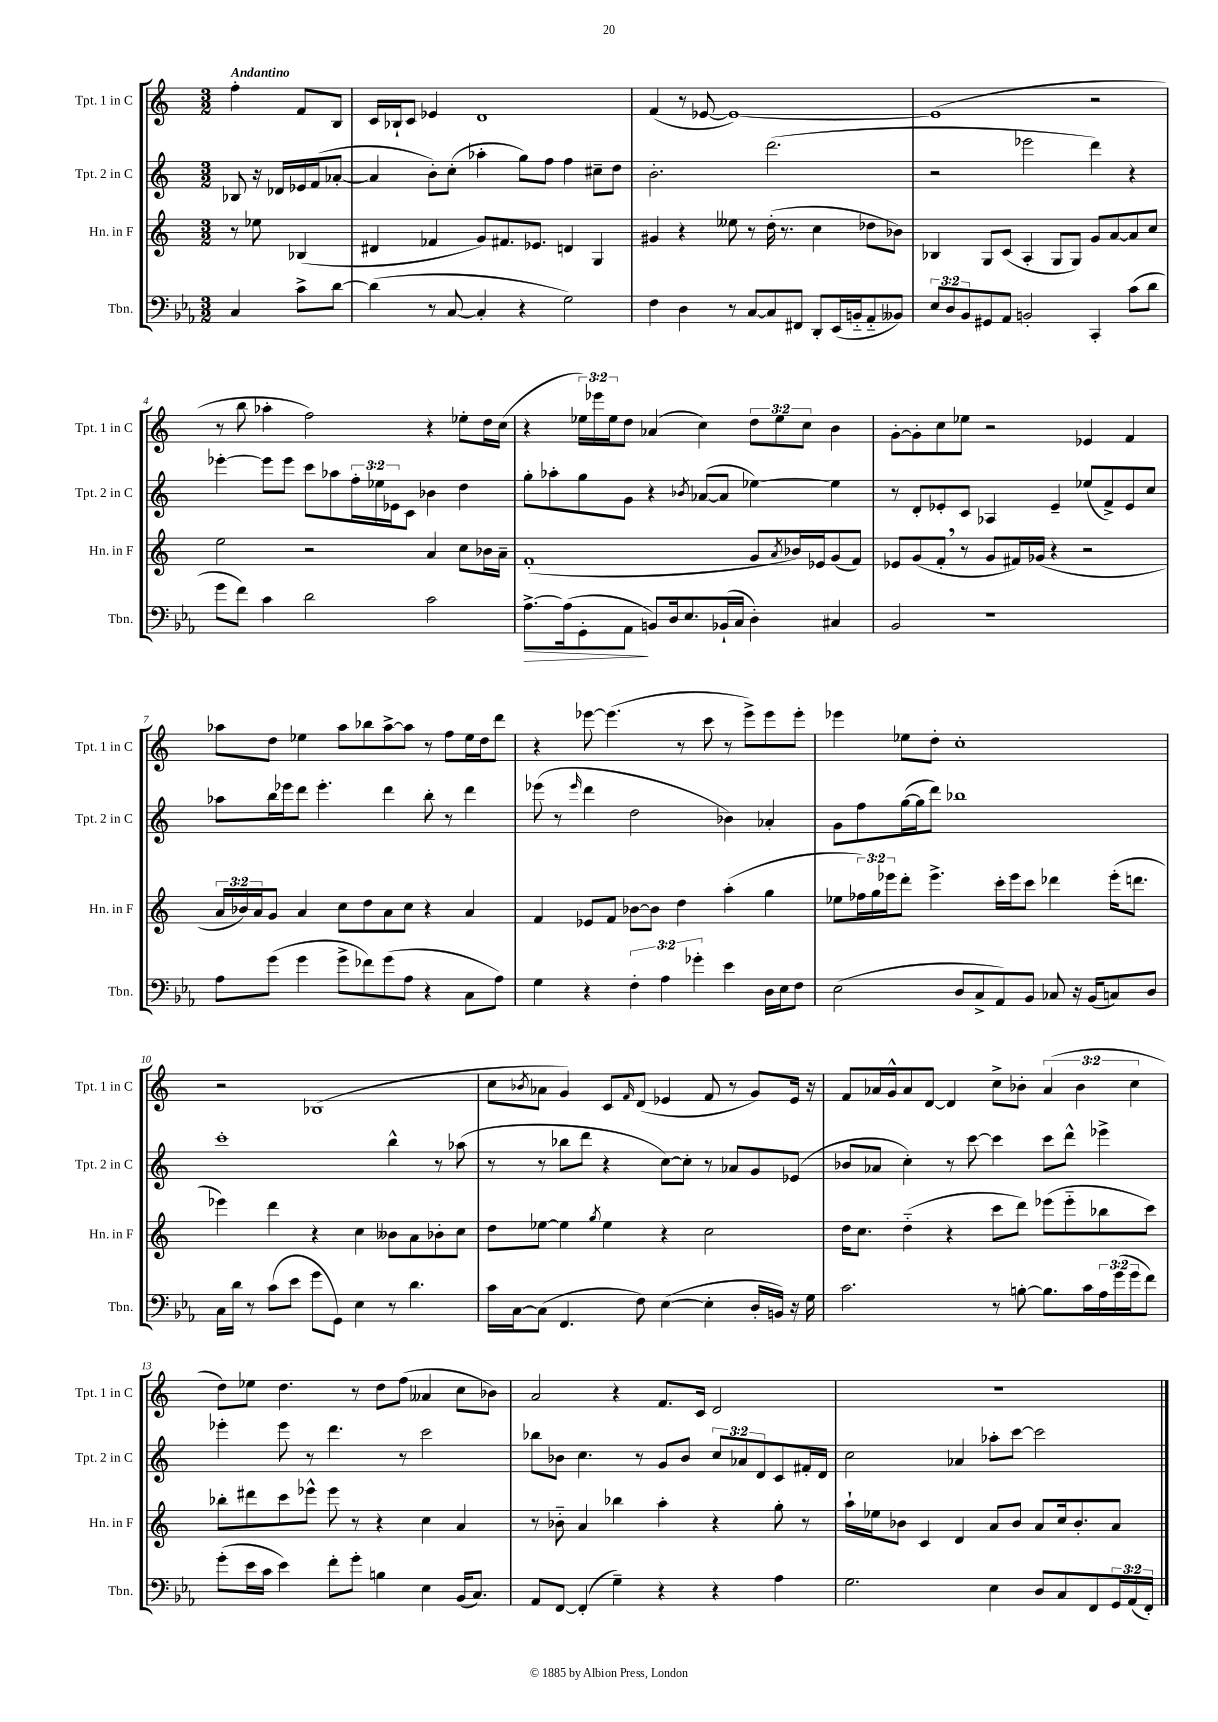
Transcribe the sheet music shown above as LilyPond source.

<<
\new StaffGroup <<
\new Staff = "s0" \with { instrumentName = "Tpt. 1 in C" shortInstrumentName = "Tpt. 1 in C" } {
    \clef treble \key c \major \numericTimeSignature \time 3/2 \override Staff.TupletNumber.text = #tuplet-number::calc-fraction-text \partial 2 \tempo "Andantino"
    f''4-. f'8 b8 |
    c'16 bes16-! c'8 ees'4 d'1 |
    f'4( r8 ees'8~ ees'1~) |
    ees'1( r2 |
    r8 b''8 aes''4-. f''2) r4 ees''8-. d''16 c''16( |
    r4 \tuplet 3/2 { ees''16) ees'''16 ees''16 } d''8 aes'4( c''4) \tuplet 3/2 { d''8 ees''8 c''8 } b'4 |
    g'8~-. g'8-. c''8 ees''8 r2 ees'4 f'4 |
    aes''8 d''8 ees''4 aes''8 bes''8 aes''8~-> aes''8 r8 f''8 ees''16 d''16 d'''8 |
    r4 ees'''8~ ees'''4.( r8 c'''8 r8 ees'''8->) ees'''8 ees'''8-. |
    ees'''4 ees''8 d''8-. c''1-. |
    r2 bes1( |
    c''8 \acciaccatura { bes'8 } aes'8 g'4) c'8 \grace { f'16 } d'8( ees'4 f'8 r8 g'8) ees'16 r16 |
    f'8 aes'16 g'16-^ aes'8 d'8~ d'4 c''8-> bes'8-. \tuplet 3/2 { aes'4( bes'4 c''4 } |
    d''8) ees''8 d''4. r8 d''8 f''8( aeses'4 c''8 bes'8) |
    a'2 r4 f'8. c'16 d'2 |
    R1. \bar "|." |
}
\new Staff = "s1" \with { instrumentName = "Tpt. 2 in C" shortInstrumentName = "Tpt. 2 in C" } {
    \clef treble \key c \major \numericTimeSignature \time 3/2 \override Staff.TupletNumber.text = #tuplet-number::calc-fraction-text \partial 2
    bes8 r16 des'16 ees'16 f'16( aes'8~-. |
    aes'4 b'8-.) c''8-.( aes''4-. g''8) f''8 f''4 cis''8-- d''8 |
    b'2.-. d'''2.( |
    r2 ees'''2 d'''4) r4 |
    ees'''4~-. ees'''8 ees'''8 c'''8 aes''8 \tuplet 3/2 { f''16-. ees''16 ees'16 } c'8 bes'4 d''4 |
    g''8-. aes''8-. g''8 g'8 r4 \acciaccatura { bes'8 } aes'8~( aes'8 ees''4~) ees''4 |
    r8 d'8-. ees'8-. c'8 aes4 ees'4-- ees''8( f'8->) ees'8 c''8 |
    aes''8 b''16 ees'''16 d'''8 ees'''4.-. d'''4 b''8-. r8 d'''4 |
    ees'''8( r8 \grace { ees'''16 } d'''4 d''2 bes'4) aes'4-. |
    g'8 f''8 g''16~( g''16 d'''8) bes''1 |
    c'''1-. b''4-^ r8 aes''8( |
    r8 r8 bes''8 d'''8 r4 c''8~) c''8-. r8 aes'8 g'8 ees'8( |
    bes'8 aes'8 c''4-.) r8 c'''8~ c'''4 c'''8 d'''8-^ ees'''4-> |
    ees'''4-. ees'''8 r8 d'''4. r8 c'''2 |
    bes''8 bes'8 c''4. r8 g'8 bes'8 \tuplet 3/2 { c''8 aes'8 d'8 } c'8 fis'16-. d'16 |
    c''2 aes'4 aes''8-. c'''8~ c'''2 \bar "|." |
}
\new Staff = "s2" \with { instrumentName = "Hn. in F" shortInstrumentName = "Hn. in F" } {
    \clef treble \key c \major \numericTimeSignature \time 3/2 \override Staff.TupletNumber.text = #tuplet-number::calc-fraction-text \partial 2
    r8 ees''8 bes4( |
    dis'4 fes'4 g'8) fis'8. ees'8. d'4 g4 |
    gis'4 r4 eeses''8 r8 d''16-.( r8. c''4 des''8 bes'8) |
    bes4 g8 c'8( a4-. g8 g8) g'8 a'8~ a'8 c''8 |
    e''2 r2 a'4 c''8 bes'16 a'16-- |
    f'1-.( g'8 \acciaccatura { a'8 } bes'16) ees'16 g'8( f'8) |
    ees'8 g'8( f'8-. \breathe r8 g'8 fis'16) ges'16( r4 r2 |
    \tuplet 3/2 { a'16 bes'16) a'16 } g'8 a'4 c''8 d''8 a'8 c''8 r4 a'4 |
    f'4 ees'8 f'8 bes'8~ bes'8 d''4 a''4-.( g''4 |
    ees''8 \tuplet 3/2 { fes''16) g''16 ees'''16 } d'''8-. ees'''4.-> c'''16-. ees'''16 c'''8 des'''4 ees'''16-.( d'''8. |
    ees'''4) d'''4 r4 c''4 beses'8 a'8 bes'8-. c''8 |
    d''8 ees''8~ ees''4 \acciaccatura { g''8 } ees''4 r4 c''2 |
    d''16 c''8. d''4-_( r4 c'''8 d'''8) ees'''8( ees'''8-_ bes''8 c'''8) |
    bes''8-. dis'''8 c'''8 ees'''8-^ ees'''8 r8 r4 c''4 a'4 |
    r8 bes'8-_ a'4 bes''4 a''4-. r4 g''8-. r8 |
    a''16-! ees''16 bes'8 c'4 d'4 a'8 bes'8 a'8 c''16 bes'8.-. a'8 \bar "|." |
}
\new Staff = "s3" \with { instrumentName = "Tbn." shortInstrumentName = "Tbn." } {
    \clef bass \key ees \major \numericTimeSignature \time 3/2 \override Staff.TupletNumber.text = #tuplet-number::calc-fraction-text \partial 2
    c4 c'8-> d'8~ |
    d'4( r8 c8~ c4-. r4 g2) |
    f4 d4 r8 c8~ c8 fis,8 d,8-. ees,16( b,16-_ aes,8-_ beses,8) |
    \tuplet 3/2 { ees8 d8 bes,8 } gis,8 aes,8 b,2-. c,4-. c'8( d'8 |
    g'8 f'8) c'4 d'2 c'2 |
    aes8.~->\> aes16( g,8-. aes,8\! b,8) d16 ees8. bes,16-!( c16 d4-.) cis4 |
    bes,2 r1 |
    aes8 g'8( g'4 g'8-> fes'8) g'8( aes8 r4 c8 aes8) |
    g4 r4 \tuplet 3/2 { f4-. aes4 ges'4-. } ees'4 d16 ees16 f8 |
    ees2( d8 c8-> aes,8) bes,8 ces8 r16 bes,16( c8) d8 |
    c16 d'16 r8 c'8( ees'8 g'8 g,8) ees4 r8 d'4. |
    c'16 c16~ c8( f,4. f8) ees4~( ees4-. d16-. b,16) r16 g16 |
    c'2. r8 b8~-. b8. c'16 \tuplet 3/2 { aes16 g'16( g'16 } f'8) |
    g'8-.( ees'16 c'16 ees'4) f'8-. g'8-. b4 ees4 bes,16( c8.) |
    aes,8 f,8~ f,4-.( g4--) r4 r4 aes4 |
    g2. ees4 d8 c8 f,8 \tuplet 3/2 { g,16 aes,16( f,16-.) } \bar "|." |
}
>>
>>
